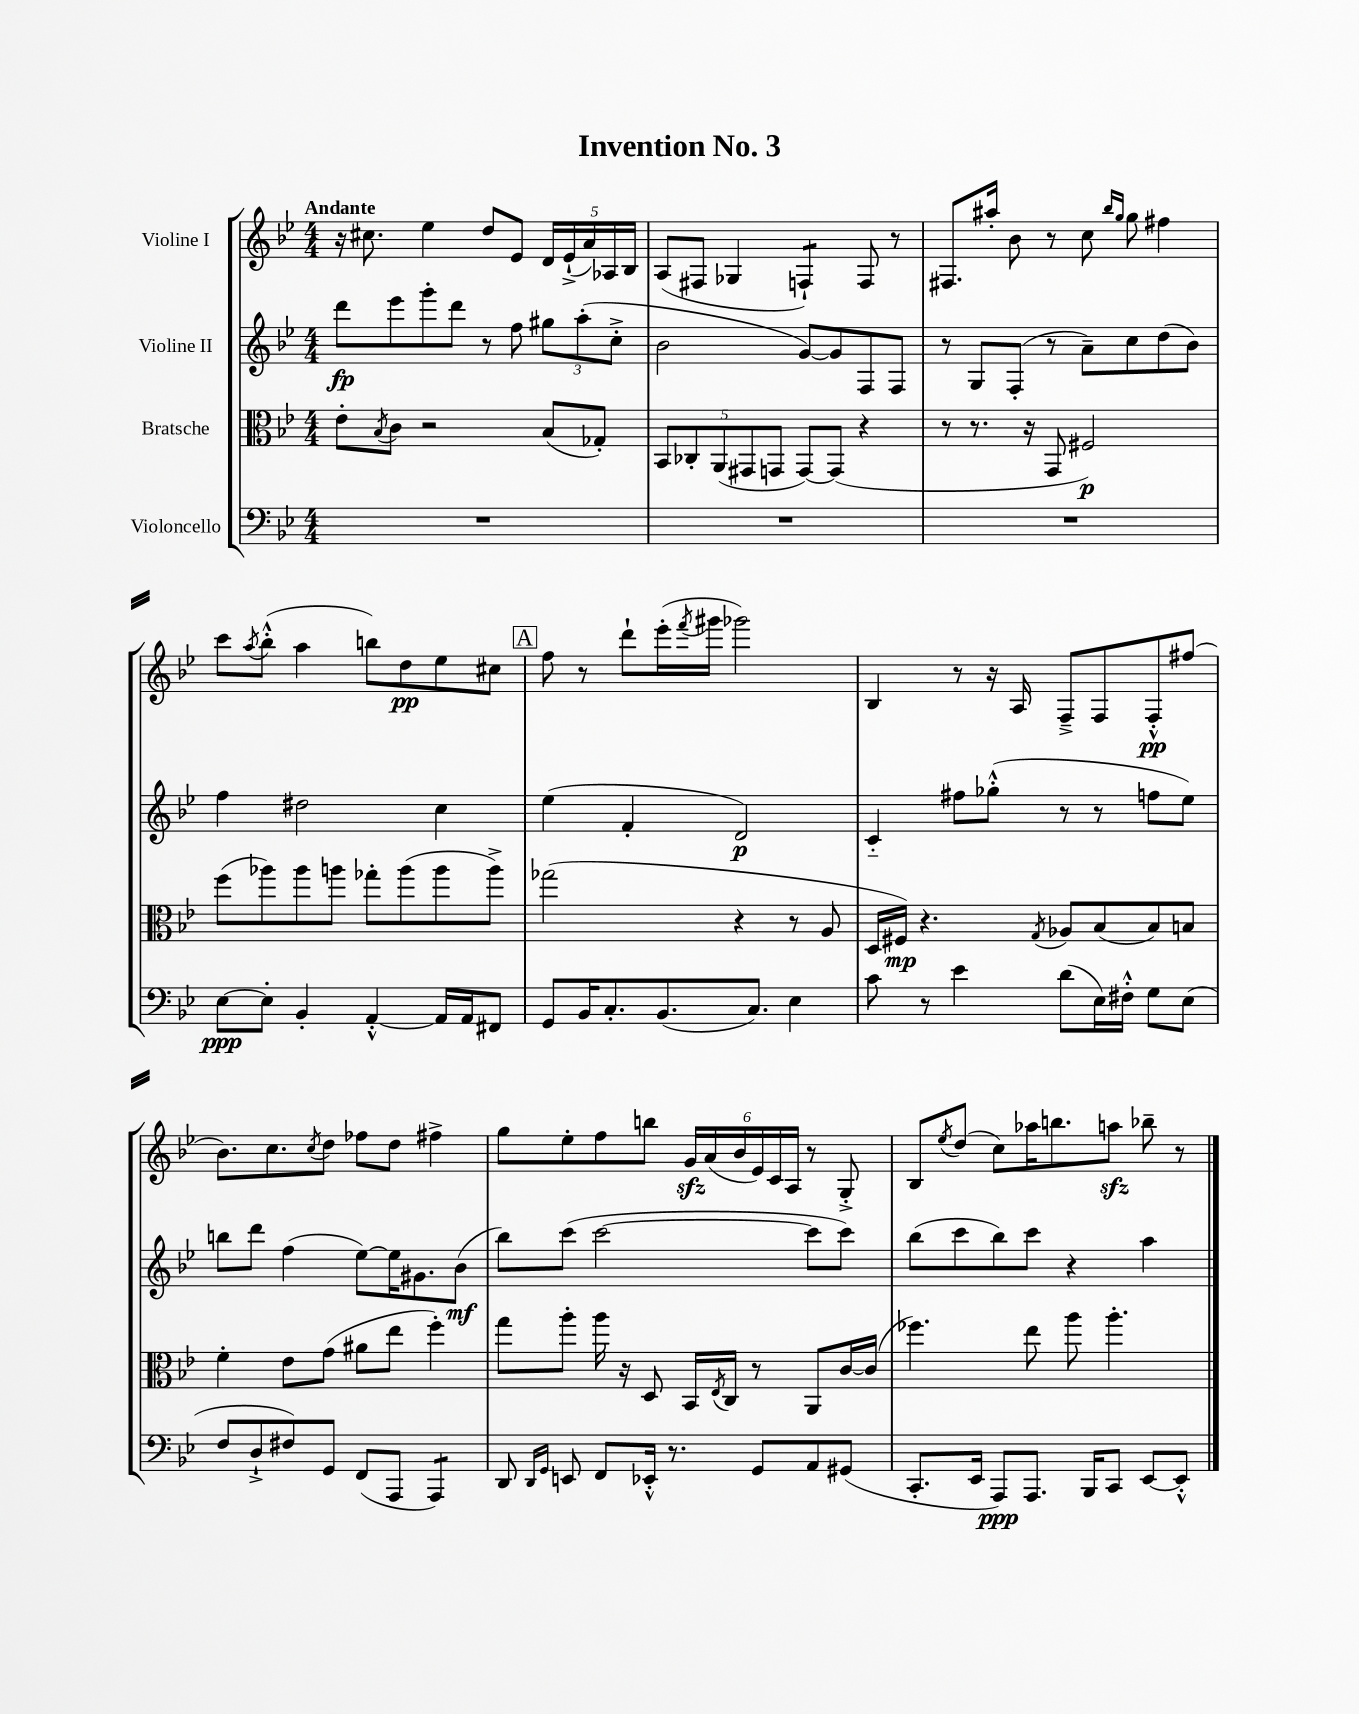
\header { title = "Invention No. 3" }
<<
\new StaffGroup <<
\new Staff = "s0" \with { instrumentName = "Violine I" } {
    \clef treble \key bes \major \numericTimeSignature \time 4/4 \tempo "Andante"
    r16 cis''8. ees''4 d''8 ees'8 \tuplet 5/4 { d'16 ees'16-!->( a'16) aes16 bes16 } |
    a8( fis8 ges4 f4:8-!) f8 r8 |
    fis8. ais''16-. bes'8 r8 c''8 \grace { bes''16 g''16 } g''8 fis''4 |
    c'''8 \acciaccatura { a''8 } bes''8-.-^( a''4 b''8) d''8\pp ees''8 cis''8 |
    \mark \markup { \box "A" } f''8 r8 d'''8-! ees'''16-.( \acciaccatura { f'''8 } gis'''16 ges'''2) |
    bes4 r8 r16 a16 f8---> f8 f8-.-^\pp fis''8( |
    bes'8.) c''8. \acciaccatura { c''8 } d''8 fes''8 d''8 fis''4-> |
    g''8 ees''8-. f''8 b''8 \tuplet 6/4 { g'16\sfz a'16( bes'16 ees'16) c'16 a16 } r8 g8-.-> |
    bes8 \acciaccatura { ees''8 } d''8( c''8) aes''16 b''8. a''8\sfz bes''8-- r8 \bar "|." |
}
\new Staff = "s1" \with { instrumentName = "Violine II" } {
    \clef treble \key bes \major \numericTimeSignature \time 4/4
    d'''8\fp ees'''8 g'''8-. d'''8 r8 f''8 \tuplet 3/2 { gis''8 a''8-.( c''8-.-> } |
    bes'2 g'8~) g'8 f8 f8 |
    r8 g8 f8-.( r8 a'8--) c''8 d''8( bes'8) |
    f''4 dis''2 c''4 |
    \mark \markup { \box "A" } ees''4( f'4-. d'2\p) |
    c'4-_ fis''8 ges''8-.-^( r8 r8 f''8 ees''8) |
    b''8 d'''8 f''4( ees''8~) ees''16 gis'8. bes'8\mf( |
    bes''8) c'''8( c'''2~ c'''8 c'''8) |
    bes''8( c'''8 bes''8) c'''8 r4 a''4 \bar "|." |
}
\new Staff = "s2" \with { instrumentName = "Bratsche" } {
    \clef alto \key bes \major \numericTimeSignature \time 4/4
    ees'8-. \acciaccatura { bes8 } c'8 r2 bes8( ges8-.) |
    \tuplet 5/4 { bes,8 ces8-. a,8( gis,8 g,8 } g,8~) g,8( r4 |
    r8 r8. r16 g,8 fis2\p) |
    f''8( aes''8) aes''8 a''8 ges''8-. a''8( a''8 a''8->) |
    \mark \markup { \box "A" } ges''2( r4 r8 a8 |
    d16 fis16\mp) r4. \acciaccatura { g8 } aes8 bes8( bes8) b8 |
    f'4-. ees'8 g'8( ais'8 ees''8 f''4-.) |
    g''8 a''8-. a''16 r16 d8 bes,16 \acciaccatura { ees8 } c16 r8 a,8 c'16~ c'16( |
    fes''4.) ees''8 a''8 a''4.-. \bar "|." |
}
\new Staff = "s3" \with { instrumentName = "Violoncello" } {
    \clef bass \key bes \major \numericTimeSignature \time 4/4
    R1 |
    R1 |
    R1 |
    ees8~\ppp ees8-. bes,4-. a,4~-.-^ a,16 a,16 fis,8 |
    \mark \markup { \box "A" } g,8 bes,16 c8.-. bes,8.( c8.) ees4 |
    c'8 r8 ees'4 d'8( ees16) fis16-.-^ g8 ees8( |
    f8 d8-!-> fis8) g,8 f,8( a,,8 a,,4:8) |
    d,8 \grace { d,16 g,16 } e,8 f,8 ees,16-.-^ r8. g,8 a,8 gis,8( |
    c,8.-. ees,16 a,,8\ppp) a,,8. bes,,16 c,8 ees,8~ ees,8-.-^ \bar "|." |
}
>>
>>
\layout { \context { \Score \remove "Bar_number_engraver" } }
